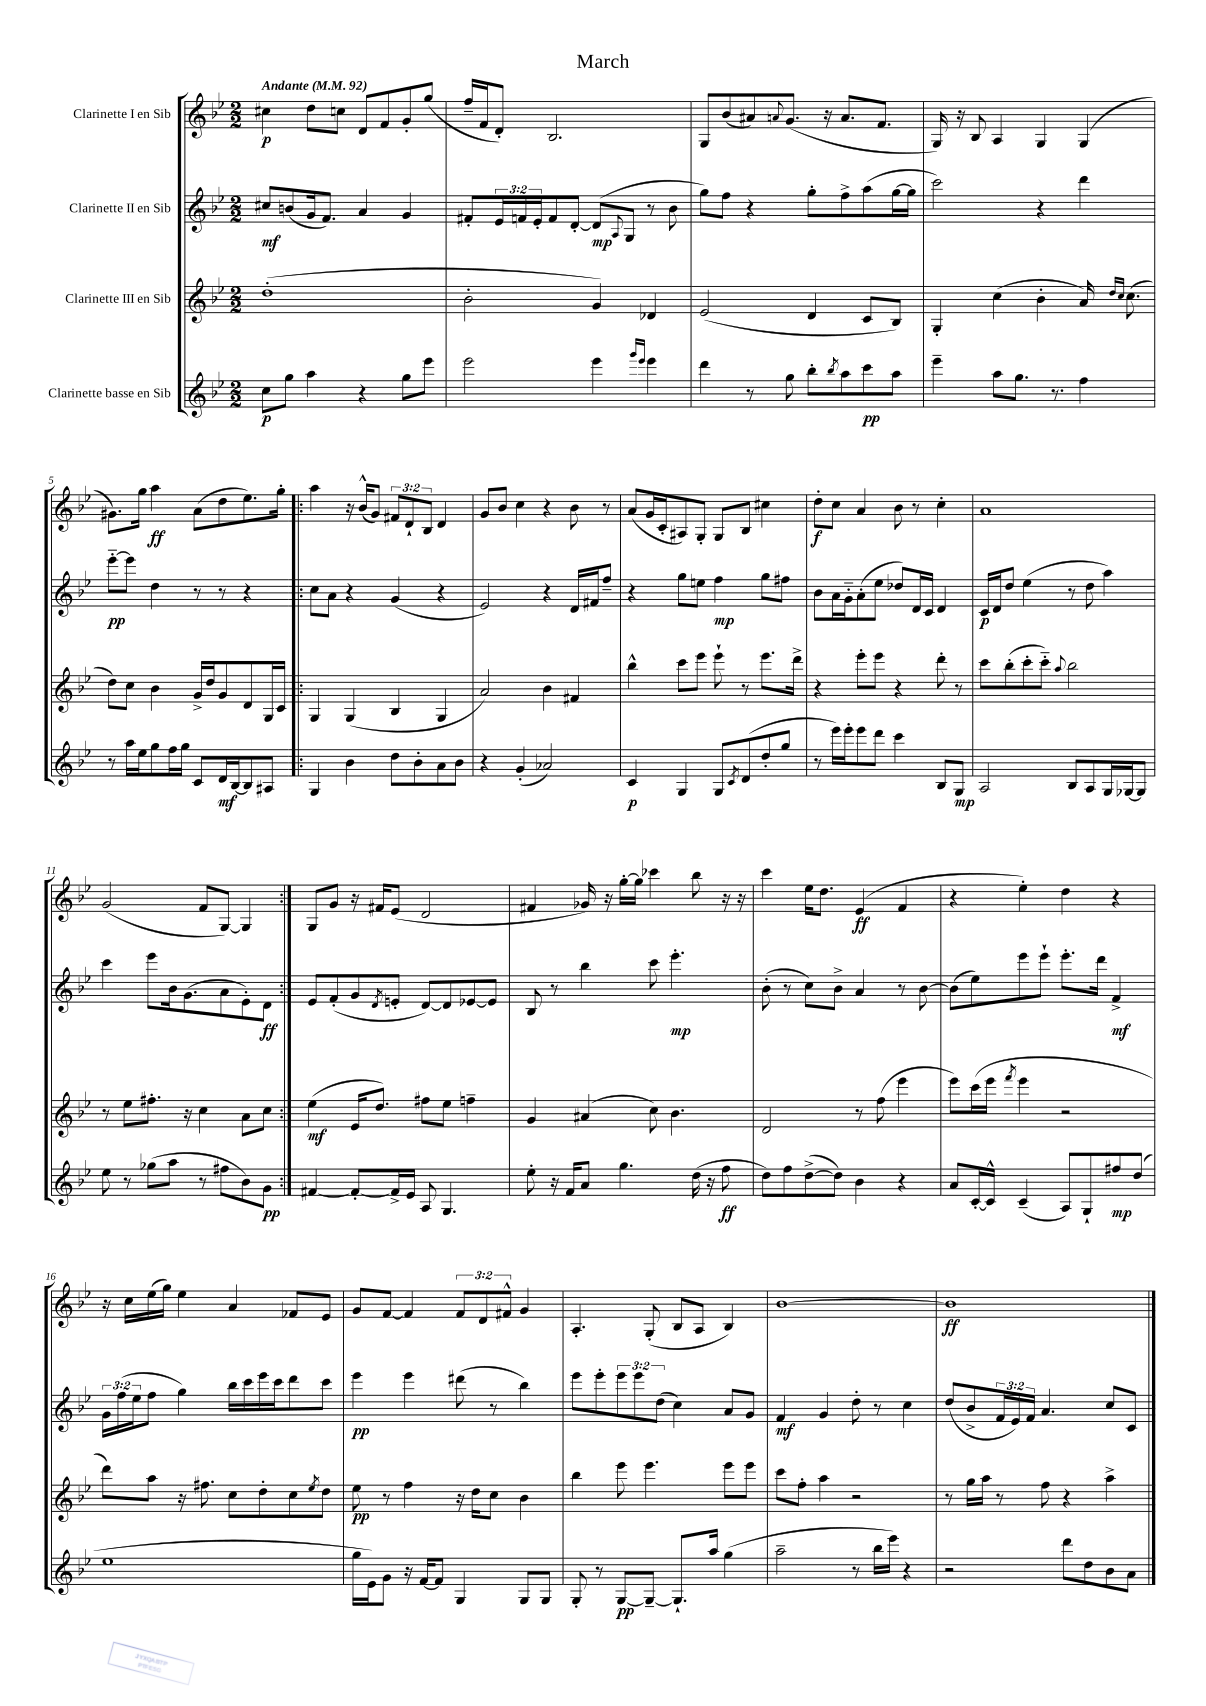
\header { title = "March" }
<<
\new StaffGroup <<
\new Staff = "s0" \with { instrumentName = "Clarinette I en Sib" } {
    \clef treble \key bes \major \numericTimeSignature \time 2/2 \override Staff.TupletNumber.text = #tuplet-number::calc-fraction-text \tempo "Andante" 4 = 92
    cis''4\p d''8 c''8 d'8 f'8 g'8-. g''8( |
    f''16-- f'16 d'8-.) bes2. |
    g8 bes'8( ais'8) \appoggiatura { a'8 } g'8.( r16 a'8. f'8. |
    g16) r16 bes8 a4 g4 g4( |
    gis'8.) g''16 a''4\ff a'8( d''8 ees''8.) g''16-. |
    \repeat volta 2 { a''4 r16 bes'16-^( g'8) \tuplet 3/2 { fis'8 d'8-! bes8 } d'4 |
    g'8 bes'8 c''4 r4 bes'8 r8 |
    a'8( g'16 c'16-. ais8) g8-. g8 bes8 cis''4 |
    d''8-.\f c''8 a'4 bes'8 r8 c''4-. |
    a'1 |
    g'2( f'8 g8~) g4 | }
    g8 g'8 r16 fis'16 ees'8( d'2 |
    fis'4 ges'16) r16 g''16~-. g''16 ces'''4 bes''8 r16 r16 |
    c'''4 ees''16 d''8. ees'4\ff( f'4 |
    r4 ees''4-.) d''4 r4 |
    r16 c''16 ees''16( g''16) ees''4 a'4 fes'8 ees'8 |
    g'8 f'8~ f'4 \tuplet 3/2 { f'8 d'8 fis'8-^ } g'4 |
    a4.-. g8-.( bes8 a8 bes4) |
    bes'1~ |
    bes'1\ff \bar "|." |
}
\new Staff = "s1" \with { instrumentName = "Clarinette II en Sib" } {
    \clef treble \key bes \major \numericTimeSignature \time 2/2 \override Staff.TupletNumber.text = #tuplet-number::calc-fraction-text
    cis''8\mf b'8( g'16 f'8.) a'4 g'4 |
    fis'8-. \tuplet 3/2 { ees'16 f'16 ees'16-. } f'8 d'8~-. d'8\mp( \appoggiatura { a8 } g8 r8 bes'8 |
    g''8) f''8 r4 g''8-. f''8-> a''8( g''16~ g''16 |
    c'''2) r4 d'''4 |
    ees'''8~-_\pp ees'''8 d''4 r8 r8 r4 |
    \repeat volta 2 { c''8 a'8 r4 g'4( r4 |
    ees'2) r4 d'16 fis'16 f''8-- |
    r4 g''8 e''8 f''4\mp g''8 fis''8 |
    bes'8 a'16 g'16-_ a'8-.( ees''8 des''8) d'16 c'16 d'4 |
    c'16\p d'16 d''8 ees''4( r8 d''8 a''4) |
    c'''4 ees'''8 bes'16 g'8.( a'8 ees'8-.) d'8\ff | }
    ees'8 f'8-.( g'8 \acciaccatura { d'8 } e'8-. d'8~) d'8 ees'8~ ees'8 |
    bes8 r8 bes''4 c'''8 ees'''4.-.\mp |
    bes'8-.( r8 c''8) bes'8-> a'4 r8 bes'8~ |
    bes'8( ees''8) ees'''8 ees'''8-! ees'''8.-. d'''16 f'4->\mf |
    \tuplet 3/2 { g'16 f''16( ees''16 } f''8 g''4) bes''16 c'''16 ees'''16 c'''16 d'''8 c'''8 |
    ees'''4\pp ees'''4 dis'''8( r8 bes''4) |
    ees'''8 ees'''8-. \tuplet 3/2 { ees'''8 ees'''8 d''8( } c''4) a'8 g'8 |
    f'4\mf g'4 d''8-. r8 c''4 |
    d''8( bes'8-> \tuplet 3/2 { f'16 ees'16) f'16 } a'4. c''8 c'8 \bar "|." |
}
\new Staff = "s2" \with { instrumentName = "Clarinette III en Sib" } {
    \clef treble \key bes \major \numericTimeSignature \time 2/2
    d''1-.( |
    bes'2-. g'4) des'4 |
    ees'2( d'4 c'8 bes8) |
    g4-. c''4( bes'4-. a'16) \grace { d''16 c''16 } c''8.( |
    d''8) c''8 bes'4 g'16-> d''16 g'8 d'8 g16 c'16 |
    \repeat volta 2 { g4 g4( bes4 g4 |
    a'2) bes'4 fis'4 |
    bes''4-^ c'''8 ees'''8 ees'''8-! r8 ees'''8. d'''16-> |
    r4 ees'''8-. ees'''8 r4 d'''8-. r8 |
    c'''8 bes''8-.( c'''8-. c'''8-_) \appoggiatura { a''8 } bes''2 |
    r8 ees''8 fis''8.-. r16 c''4 a'8 c''8 | }
    ees''4\mf( ees'16 d''8.) fis''8 ees''8 f''4-- |
    g'4 ais'4( c''8) bes'4. |
    d'2 r8 f''8( ees'''4 |
    ees'''8) c'''16( ees'''16 \acciaccatura { f'''8 } ees'''4 r2 |
    d'''8) a''8 r16 fis''8. c''8 d''8-. c''8 \acciaccatura { ees''8 } d''8 |
    ees''8\pp r8 f''4 r16 d''16 c''8 bes'4 |
    bes''4 ees'''8 ees'''4. ees'''8 ees'''8 |
    c'''8 f''8-. a''4 r2 |
    r8 g''16 a''16 r8 f''8 r4 a''4-> \bar "|." |
}
\new Staff = "s3" \with { instrumentName = "Clarinette basse en Sib" } {
    \clef treble \key bes \major \numericTimeSignature \time 2/2
    c''8\p g''8 a''4 r4 g''8 ees'''8 |
    ees'''2 ees'''4 \grace { g'''16 ees'''16 } ees'''4 |
    d'''4 r8 g''8 bes''8-. \acciaccatura { bes''8 } a''8 c'''8\pp a''8 |
    ees'''4-- a''8 g''8. r8. f''4 |
    r8 a''16 ees''16 g''8 f''16 g''16 c'8 d'16\mf bes16~ bes8 ais8 |
    \repeat volta 2 { g4 bes'4 d''8 bes'8-. a'8 bes'8 |
    r4 g'4-.( aes'2) |
    c'4\p g4 g8 \acciaccatura { c'8 } d'8( d''8-. g''8 |
    r8 ees'''16) ees'''16-. ees'''8 d'''8 c'''4 bes8 g8\mp |
    a2 bes8 a8 g16 ges16~ ges8 |
    ees''8 r8 ges''8( a''8 r8 fis''8 bes'8) g'8\pp | }
    fis'4~ fis'8~-. fis'16-> ees'16 a8 g4. |
    ees''8-. r16 f'16 a'8 g''4. d''16( r16 f''8\ff |
    d''8) f''8 d''8~->( d''8) bes'4 r4 |
    a'8 c'16~-. c'16-^ c'4--( a8) g8-! fis''8\mp d''8( |
    ees''1 |
    g''16 ees'16) g'8 r16 f'16~ f'8 g4 g8 g8 |
    g8-. r8 g8~\pp g8~-- g8.-! a''16 g''4( |
    a''2-- r8 bes''16 ees'''16) r4 |
    r2 d'''8 d''8 bes'8 a'8 \bar "|." |
}
>>
>>
